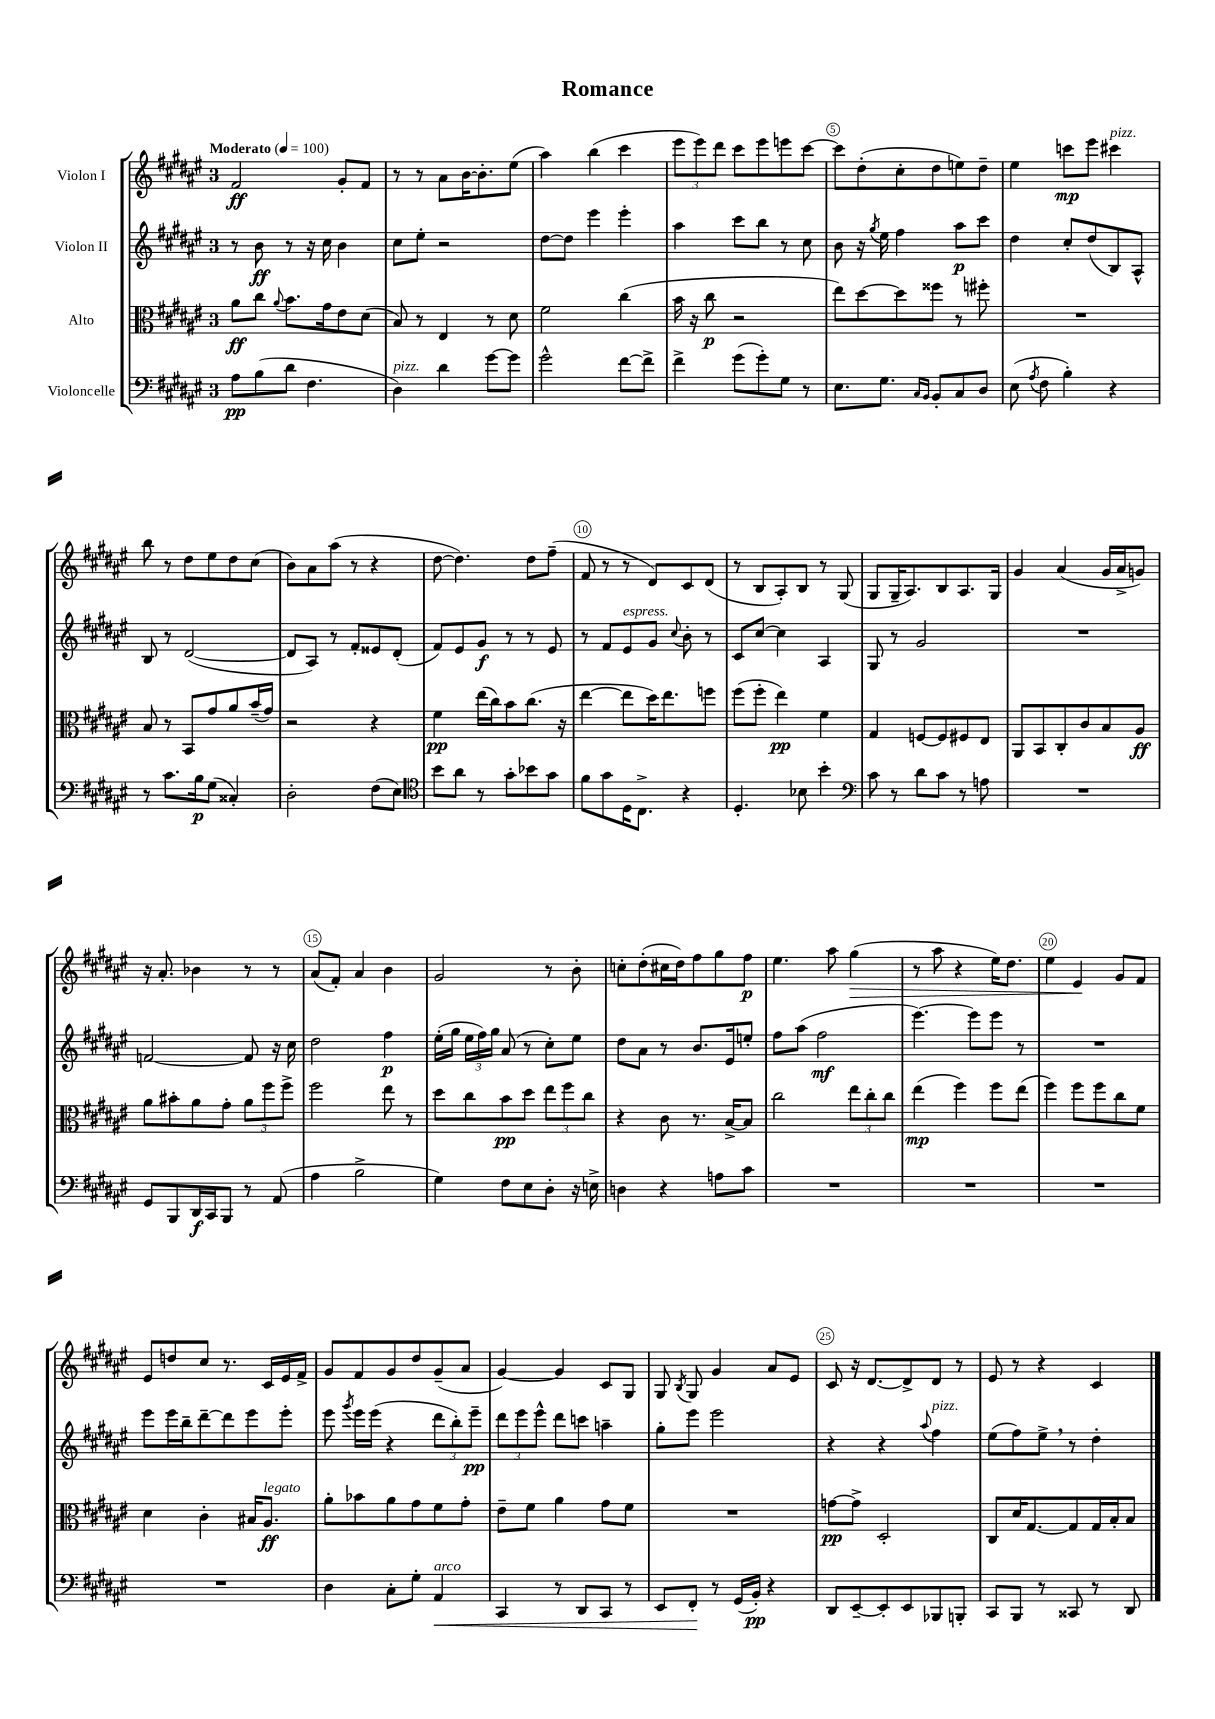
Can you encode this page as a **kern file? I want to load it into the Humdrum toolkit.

**kern	**kern	**kern	**kern
*staff4	*staff3	*staff2	*staff1
*clefF4	*clefC3	*clefG2	*clefG2
*k[f#c#g#d#a#e#]	*k[f#c#g#d#a#e#]	*k[f#c#g#d#a#e#]	*k[f#c#g#d#a#e#]
*M3/4	*M3/4	*M3/4	*M3/4
*MM100	*MM100	*MM100	*MM100
8A#	8a#	8r	2f#
(8B	8cc#	8b	.
.	8qqa#	.	.
8d#	8.b	8r	.
4.F#	.	16r	.
.	16g#	16cc#	.
.	8e#	4b	8g#'
.	(8d#	.	8f#
=	=	=	=
4D#)	8B)	8cc#	8r
.	8r	8ee#'	8r
4d#	4E#	2r	8a#
.	.	.	[16b
.	.	.	8.b']
[8g#	8r	.	.
8g#]	8d#	.	(8ee#
=	=	=	=
2g#^^	2f#	[8dd#	4aa#)
.	.	8dd#]	.
.	.	4eee#	(4bb
[8f#	(4cc#	4eee#'	4ccc#
8f#^]	.	.	.
=	=	=	=
4f#^	16b	4aa#	12eee#
.	16r	.	.
.	.	.	12eee#)
.	8cc#	.	.
.	.	.	12ddd#
(8g#	2r	8ccc#	8ccc#
8g#')	.	8bb	8eee#
8G#	.	8r	8eee
8r	.	8cc#	[8ccc#
=	=	=	=
8.E#	8ee#)	8b	8ccc#]
.	[8dd#	16r	(8dd#'
.	.	8qgg#	.
8.G#	.	16ee#	.
.	8dd#]	4ff#	8cc#'
16qqC#	.	.	.
16qqBB	.	.	.
8BB'	8ff##	.	8dd#
8C#	8r	8aa#	8ee)
8D#	8ff#'	8ccc#	8dd#~
=	=	=	=
(8E#	2.r	4dd#	4ee#
8qA#	.	.	.
8F#	.	.	.
4B')	.	8cc#'	8ccc
.	.	(8dd#	8eee#
4r	.	8B)	4ccc#
.	.	8A#^^	.
=	=	=	=
8r	8B	8B	8bb
8.c#	8r	8r	8r
.	8BB	([2d#	8dd#
16B	.	.	.
(8G#	8g#	.	8ee#
4C##')	8a#	.	8dd#
.	(16b~	.	(8cc#
.	16g#)	.	.
=	=	=	=
2D#'	2r	8d#]	8b)
.	.	8A#)	8a#
.	.	8r	(8aa#
.	.	8f#'	8r
(8F#	4r	8e##	4r
8E#)	.	(8d#'	.
=	=	=	=
*clefC4	*	*	*
8b	4f#	8f#)	[8dd#
8a#	.	8e#	4.dd#])
8r	(16ee#	8g#	.
.	16cc#)	.	.
8g#'	8b	8r	.
8b-	(8.cc#	8r	8dd#
8g#	.	8e#	(8ff#~
.	16r	.	.
=	=	=	=
8f#	[4ee#	8r	8f#
8g#	.	8f#	8r
16D#	8ee#]	8e#	8r
8.C#^	.	.	.
.	16dd#)	8g#	8d#)
.	8.ee#	.	.
.	.	8qqcc#	.
4r	.	8b'	8c#
.	8ff	8r	(8d#
=	=	=	=
4.D#'	(8ff#	8c#	8r
.	8ff#'	[8cc#	8B
.	4ee#)	4cc#]	8A#')
8B-	.	.	8B
4b'	4f#	4A#	8r
.	.	.	(8G#
=	=	=	=
*clefF4	*	*	*
8c#	4G#	8G#	8G#
8r	.	8r	16G#~
.	.	.	8.A#)
8d#	[8F	2g#	.
8c#	8F]	.	8B
8r	8F#	.	8.A#
8A	8E#	.	.
.	.	.	16G#
=	=	=	=
2.r	8AA#	2.r	4g#
.	8BB	.	.
.	8C#'	.	(4a#
.	8c#	.	.
.	8B	.	16g#
.	.	.	16a#^
.	8A#	.	8g)
=	=	=	=
8GG#	8a#	[2f	16r
.	.	.	8.a#'
8BBB	8b#'	.	.
16DD#	8a#	.	4b-
16CC#	.	.	.
8BBB	8g#'	.	.
8r	12a#	8f]	8r
.	12ff#	.	.
(8AA#	.	16r	8r
.	12ff#^	.	.
.	.	16cc#	.
=	=	=	=
4A#	2ff#	2dd#	(8a#
.	.	.	8f#')
2B^	.	.	4a#
.	8ee#	4ff#	4b
.	8r	.	.
=	=	=	=
4G#)	8dd#	(16ee#'	2g#
.	.	16gg#	.
.	8cc#	24ee#	.
.	.	24ff#)	.
.	.	24gg#	.
8F#	8b	(8a#	.
8E#	8dd#	8r	.
8D#'	12ee#	8cc#')	8r
.	12ff#	.	.
16r	.	8ee#	8b'
.	12cc#	.	.
16E^	.	.	.
=	=	=	=
4D	4r	8dd#	8cc'
.	.	8a#	(8dd#'
4r	8c#	8r	16cc#
.	.	.	16dd#)
.	8.r	8.b	8ff#
8A	.	.	8gg#
.	[16B^	16e#	.
8c#	8B]	8ee'	8ff#
=	=	=	=
2.r	2cc#	8ff#	4.ee#
.	.	(8aa#	.
.	.	2ff#	.
.	.	.	8aa#
.	12ee#	.	(4gg#
.	12cc#'	.	.
.	12cc#	.	.
=	=	=	=
2.r	(4ee#	[4.eee#)	8r
.	.	.	8aa#
.	4ff#)	.	4r
.	.	8eee#]	.
.	8ff#	8eee#	16ee#)
.	.	.	8.dd#
.	(8ee#	8r	.
=	=	=	=
2.r	4ff#)	2.r	4ee#
.	8ff#	.	4e#
.	8ff#	.	.
.	8cc#	.	8g#
.	8f#	.	8f#
=	=	=	=
2.r	4d#	8eee#	8e#
.	.	16eee#	8dd
.	.	16bb~	.
.	4c#'	[8ddd#~	8cc#
.	.	8ddd#]	8.r
.	16B#	8eee#	.
.	8.A#	.	16c#
.	.	8eee#'	16e#
.	.	.	16f#^
=	=	=	=
4D#	8a#'	8eee#	8g#
.	.	8qggg#	.
.	8b-	16eee#	8f#
.	.	(16eee#	.
8C#'	8a#	4r	8g#
8G#'	8g#	.	8dd#
4AA#	8f#	12ddd#	(8g#~
.	.	12bb')	.
.	8g#'	.	8a#
.	.	12eee#~	.
=	=	=	=
4CC#	8e#~	12ddd#	[4g#)
.	.	12eee#	.
.	8f#	.	.
.	.	12eee#^^	.
8r	4a#	8ddd#	4g#]
8DD#	.	8ccc	.
8CC#	8g#	4aa~	8c#
8r	8f#	.	8G#
=	=	=	=
8EE#	2.r	8gg#'	8G#
.	.	.	8qB
8FF#'	.	8eee#	8G#
8r	.	2eee#	4g#
(16GG#	.	.	.
16BB')	.	.	.
4r	.	.	8a#
.	.	.	8e#
=	=	=	=
8DD#	[8g	4r	8c#
[8EE#~	8g^]	.	16r
.	.	.	[8.d#
8EE#']	2D#'	4r	.
8EE#	.	.	8d#^]
.	.	8qqaa#	.
8BBB-	.	4ff#	8d#
8BBB'	.	.	8r
=	=	=	=
8CC#	8C#	(8ee#	8e#
8BBB	16d#	8ff#)	8r
.	[8.G#	.	.
8r	.	8ee#^	4r
8CC##	8G#]	8r	.
8r	16G#	4dd#'	4c#
.	16B'	.	.
8DD#	8B	.	.
==	==	==	==
*-	*-	*-	*-
